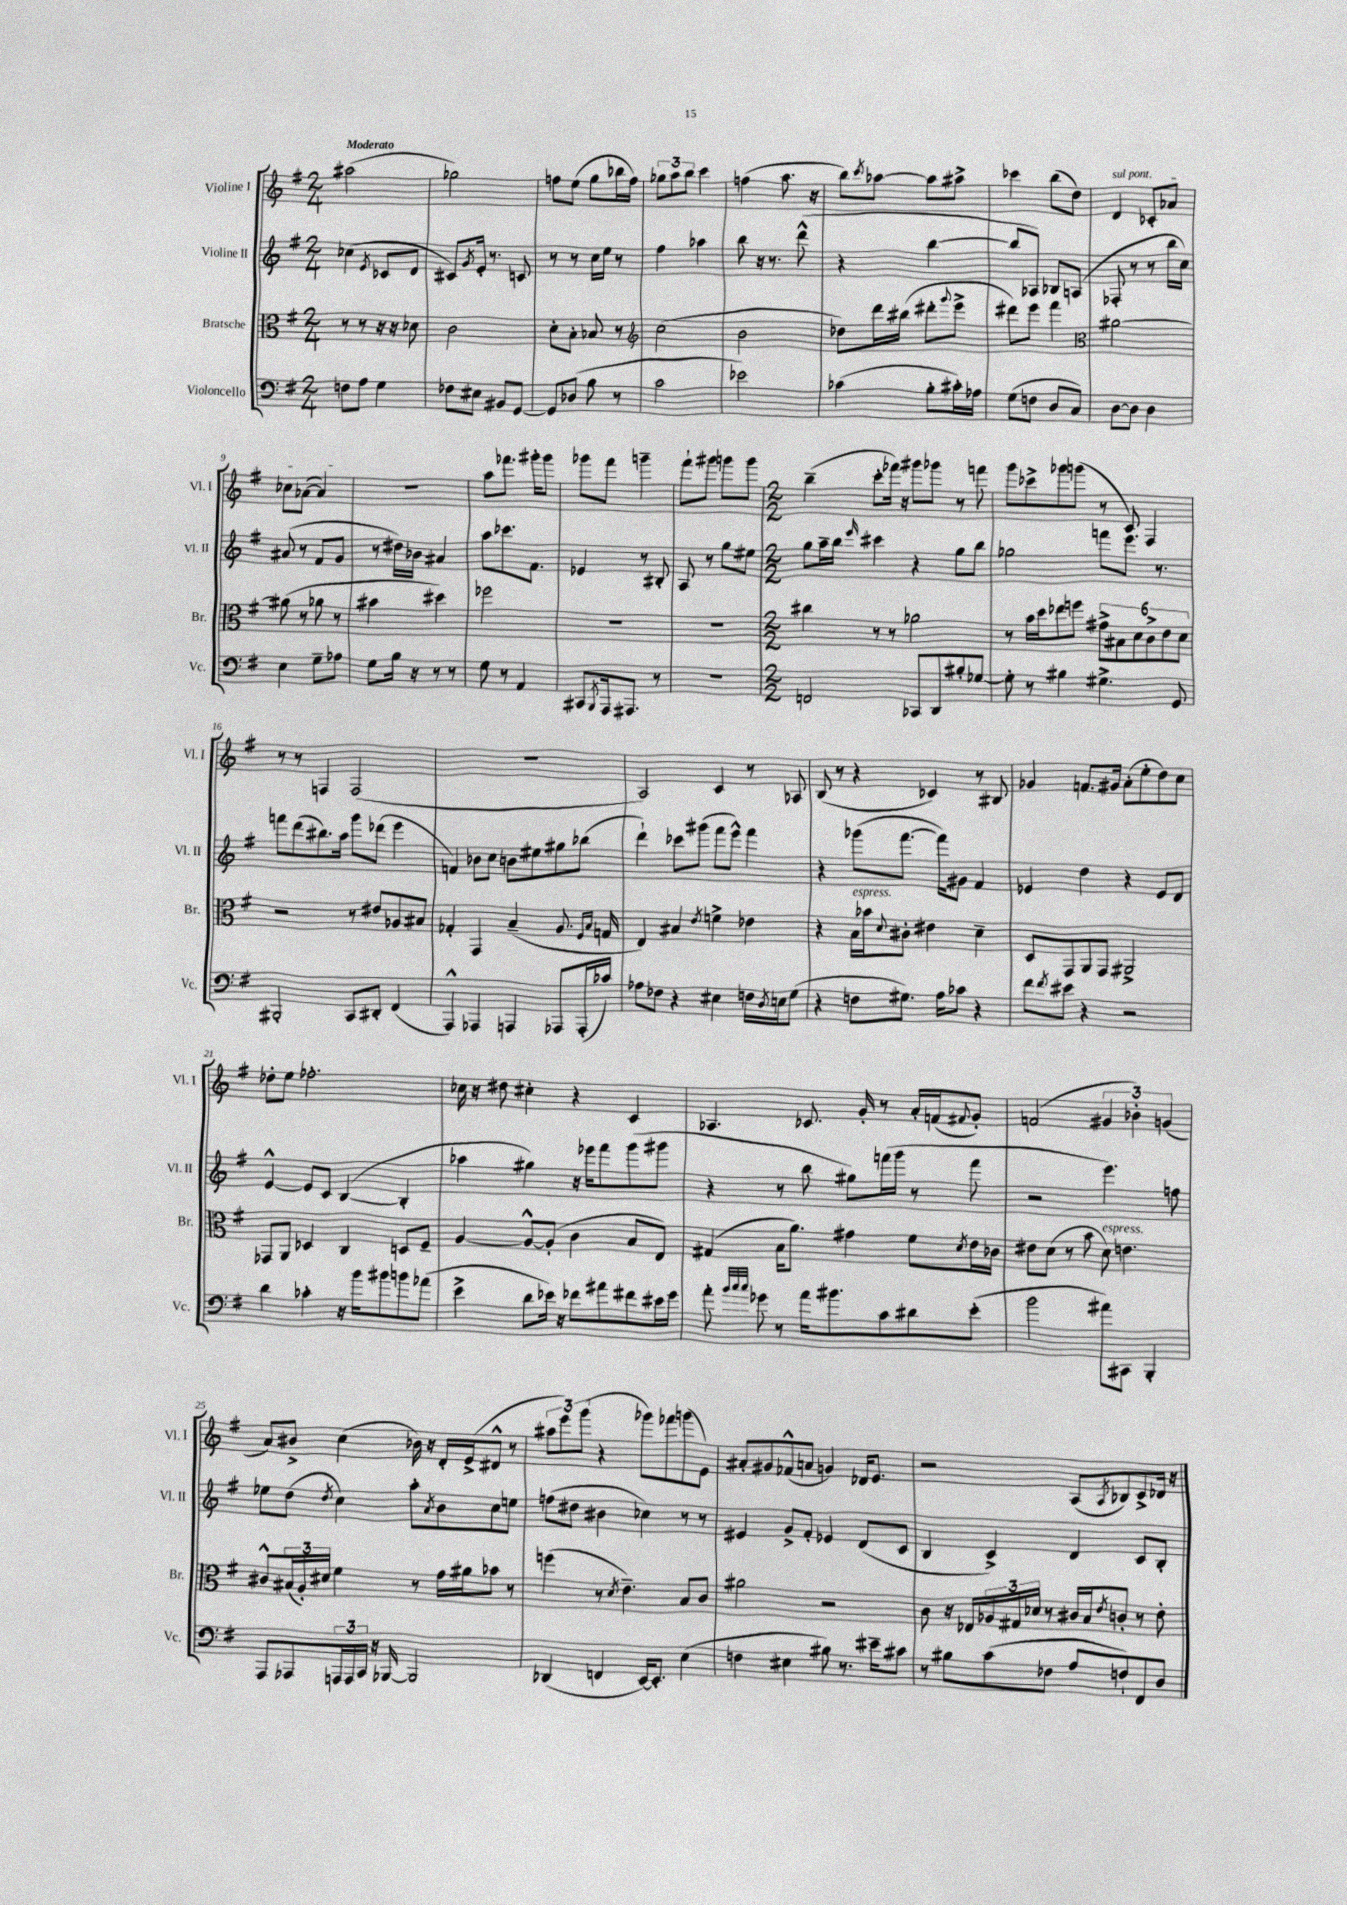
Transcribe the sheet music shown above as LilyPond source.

<<
\new StaffGroup <<
\new Staff = "s0" \with { instrumentName = "Violine I" shortInstrumentName = "Vl. I" } {
    \clef treble \key g \major \numericTimeSignature \time 2/4 \tempo "Moderato"
    ais''2( |
    ges''2) |
    f''8 e''8( g''8 bes''16 f''16) |
    \tuplet 3/2 { ges''8 a''8 b''8 } c'''4 |
    f''4( a''8. r16 |
    b''8) \acciaccatura { c'''8 } aes''8~ aes''8 ais''8-> |
    ces'''4 b''8( d''8) |
    \once \override TextSpanner.bound-details.left.text = \markup { \italic "sul pont." } d'4\startTextSpan ces'8-. aes'8 |
    ces''8 aes'8~( aes'4\stopTextSpan) |
    R2 |
    a''8 fes'''8. gis'''16-. gis'''8 |
    ges'''8 fis'''8 g'''4-- |
    fis'''8-! gis'''8 g'''8 g'''8 |
    \numericTimeSignature \time 2/2 b''4--( c'''8-. fes'''16) r16 gis'''8 ges'''8 r8 f'''8 |
    g'''8 ces'''8-> ges'''8 g'''8( r8 c'8) fis4 |
    r8 r8 f4 f2( |
    R1 |
    a2) c'4 r8 aes8 |
    b8( r8 r4 ces'4) r8 bis8 |
    ges'4 f'8. gis'16 a'8-.( e''8-. d''8) c''8 |
    des''8-. e''8 fes''2.-. |
    ces''16 r16 dis''8 cis''4-. r4 c'4 |
    aes4. ces'8. g'16-. r8 a'16-. f'16( \appoggiatura { fis'8 } g'8-.) |
    f'2( \tuplet 3/2 { gis'4 bes'4-.) g'4( } |
    a'8) bis'8-> c''4( bes'16) r16 d'16-. e'16->( dis'8-^ r8 |
    \tuplet 3/2 { ais''8 e'''8) g'''8( } r4 ges'''8) fes'''8 g'''8( e'8) |
    ais'8-. gis'8 fes'8-^( a'8 g'4) des'16 e'8. |
    r2 a8( \acciaccatura { a8 } bes8) c'8-> des'16 r16 \bar "|." |
}
\new Staff = "s1" \with { instrumentName = "Violine II" shortInstrumentName = "Vl. II" } {
    \clef treble \key g \major \numericTimeSignature \time 2/4
    ces''4( \acciaccatura { e'8 } ces'8 d'8 |
    cis'8) \acciaccatura { g'8 } e'16-. r8. c'8 |
    r8 r8 c''16 e''16 r8 |
    fis''4 aes''4 |
    b''8 r16 r8. d'''8-^( |
    r4 b''4~ |
    b''8 aes8) bes8 a8( |
    fes8-. r8 r8 b''16 c''16) |
    ais'8( r8 fis'8 g'8 |
    r8 dis''16) bes'16 ais'4 |
    a''8 ces'''8. fis'8. |
    ees'4 r8 bis8-. |
    a8 r8 g''8 eis''8 |
    \numericTimeSignature \time 2/2 g''8 a''16-- b''16 \grace { e'''16 } cis'''4 r4 g''8 b''8 |
    ges''2 f'''8 e'''8. r8. |
    f'''8 d'''8( bis''8.) a''16 g'''8 des'''8( e'''4 |
    f'4) bes'8 c''8 b'8 eis''8 gis''8 bes''8( |
    d'''4-!) ces'''8 gis'''8( fis'''8 e'''8-^) fis'''4 |
    r4 ges'''8( fis'''8.~ fis'''16) gis'8 fis'4 |
    ees'4 d''4 r4 ees'8 d'8 |
    e'4~-^ e'8 c'8 b4~( b4-. |
    aes''4 gis''4) r16 ees'''16 fis'''8 g'''8( gis'''8 |
    r4 r8 b''8 gis''8) f'''16( g'''16 r8 f'''8 |
    r2 e'''4.) f''8 |
    ees''8 d''8( \acciaccatura { d''8 } c''4) a''8-. \acciaccatura { a'8 } b'8 c''8 e''8 |
    f''8( dis''8 bis'4 ces''4) r8 r8 |
    eis'4 g'8-> fis'8-. ees'4 d'8( c'8 |
    b4 c'4->) d'4 c'8 b8-. \bar "|." |
}
\new Staff = "s2" \with { instrumentName = "Bratsche" shortInstrumentName = "Br." } {
    \clef alto \key g \major \numericTimeSignature \time 2/4
    r8 r8 r16 r16 des'8 |
    c'2 |
    d'8-. b8-. bes8 r8 |
    \clef treble c''2( |
    b'2 |
    des''8) d'''16 bis''16( dis'''8-. \appoggiatura { g'''8 } e'''8-> |
    dis'''8) e'''8 fis'''4 |
    \clef alto ais'2~ |
    ais'8( r8 aes'8 r8 |
    bis'4 dis''4) |
    fes''2 |
    R2 |
    R2 |
    \numericTimeSignature \time 2/2 cis''4 r8 r8 aes'2 |
    r8 b'16 d''16 ees''8 f''8 \tuplet 6/4 { gis'8-> bis8 d'8 c'8-> e'8 d'8 } |
    r2 r8 eis'8 aes8 bis8 |
    ges4-. g,4 b4--( a8. \grace { fis16 b16 } g16 |
    e4) bis4 \acciaccatura { e'8 } f'4-> ees'4 |
    r4 b16^\markup { \italic "espress." } bes'16 \appoggiatura { d'8 } cis'8-. eis'4 d'4-- |
    d8 g,8 a,8 g,8 ais,2-> |
    ges,8 a,8 des4 c4 d8 fis8-- |
    a4~ a8~-^ a8-.( c'4 b8 e8) |
    gis4( b16 a'8.) gis'4 fis'8 \acciaccatura { d'8 } e'16 ces'16 |
    eis'8 d'8( r8 b'8 d'8^\markup { \italic "espress." }) e'4. |
    cis'8-^ \tuplet 3/2 { bis16( a16-.) dis'16 } fis'4 r8 g'16 ais'16 bes'8 r8 |
    f''4( r8 \acciaccatura { d'8 } e'4.--) b8 c'8 |
    ais'2 r2 |
    c'8 r16 ees16 \tuplet 3/2 { aes16 gis16 des'16 } r8 cis'16 b16 \acciaccatura { e'8 } c'8-. r8 e'8-. \bar "|." |
}
\new Staff = "s3" \with { instrumentName = "Violoncello" shortInstrumentName = "Vc." } {
    \clef bass \key g \major \numericTimeSignature \time 2/4
    f8 a8 g4 |
    fes8 eis8 bis,8 g,8~ |
    g,8 des8( b8 r8 |
    c'2 |
    ees'2) |
    ces'4( b8-. cis'16-.) aes16 |
    g8( f8 d8 c8) |
    d8~ d8 d4 |
    e4 g8-- aes8 |
    g8 b16 r16 r8 r8 |
    g8 r8 a,4 |
    cis,8 \acciaccatura { b,,8 } a,,16 ais,,8. r8 |
    r2 |
    \numericTimeSignature \time 2/2 f,2 ces,8 d,8 bis8-. ges8~ |
    ges8-. r8 bis4 gis4.-> g,8 |
    bis,,2-. c,8 dis,8-. fis,4( |
    a,,4-^) aes,,4 a,,4 aes,,8 aes,,16-.( ces'16) |
    aes8 fes8 r4 eis4 f16 \acciaccatura { d8 } e16 g8( |
    r4 f8 gis8.) a16 ces'8 r4 |
    fis'8 \acciaccatura { fis'8 } eis'8 r4 r2 |
    d'4 ces'4-. r16 b'16 bis'8 b'8 aes'8( |
    e'4-> d'8 ees'16) r16 fes'8 ais'8 fis'8 eis'16 g'16 |
    a'8-. \grace { b'32 c''32 c''32 } ges'8 r8 a'16 bis'8. c'8 dis'8 e'8-.( |
    b'2 ais'8) cis,8 b,,4-. |
    a,,8 aes,,8 \tuplet 3/2 { a,,16 a,,16 c,16 } r16 bes,,16~ bes,,2 |
    des,4( f,4 e,16~) e,8.-. e4( |
    f4 eis4 bis8) r8. eis'16-- cis'8 |
    r8 bis8 c'8( fes8 a8 f8-!) fis,8 d8 \bar "|." |
}
>>
>>
